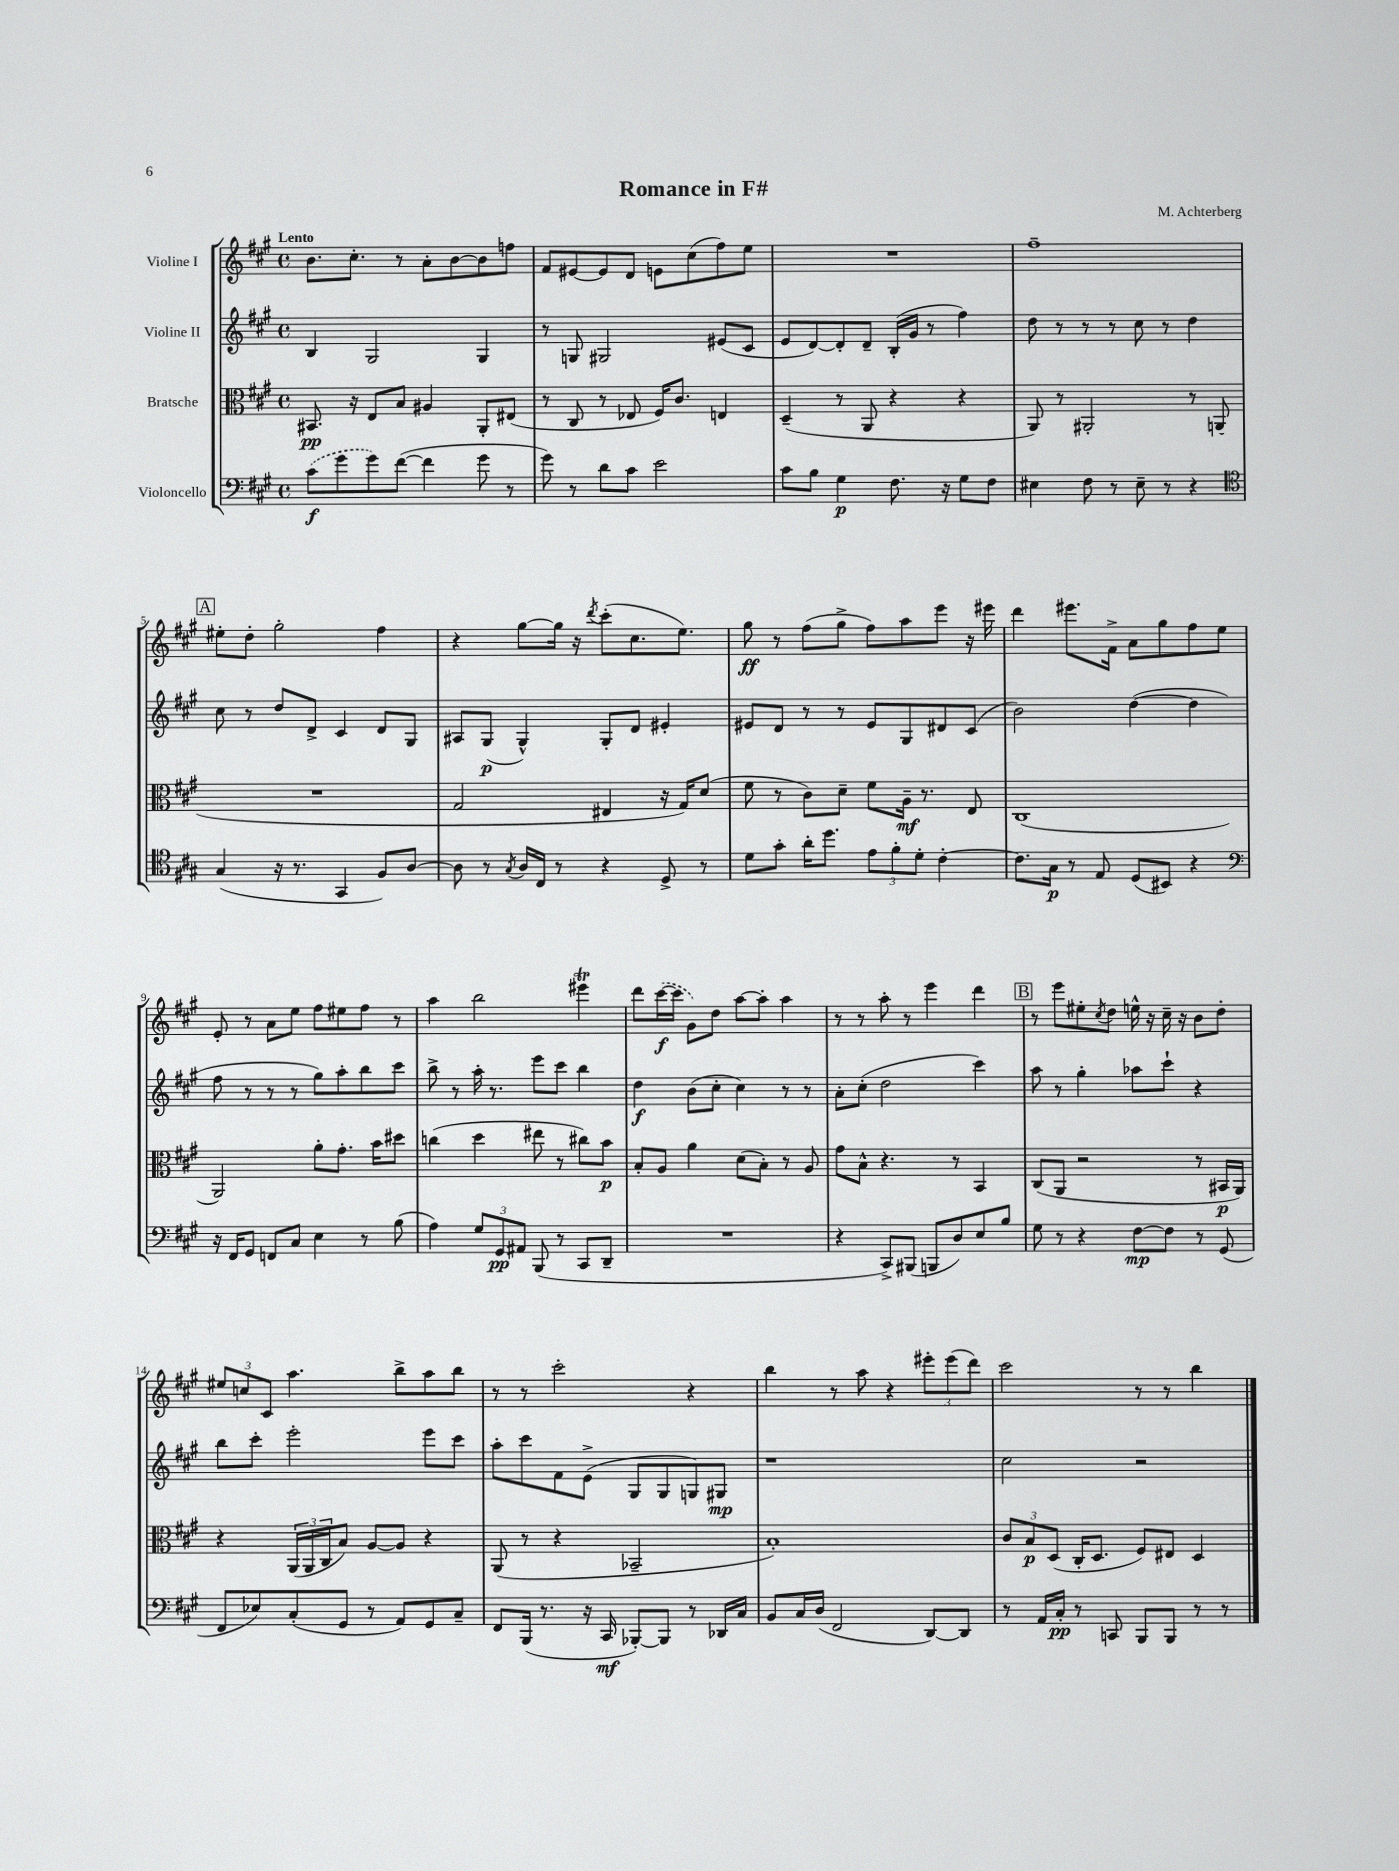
\header { title = "Romance in F#" composer = "M. Achterberg" }
<<
\new StaffGroup <<
\new Staff = "s0" \with { instrumentName = "Violine I" } {
    \clef treble \key a \major \defaultTimeSignature \time 4/4 \tempo "Lento"
    b'8. cis''8.-. r8 a'8-. b'8~ b'8 f''8 |
    fis'8 eis'8~ eis'8 d'8 e'8 cis''8( fis''8) e''8 |
    R1 |
    fis''1-- |
    \mark \markup { \box "A" } eis''8-. d''8-. gis''2-. fis''4 |
    r4 gis''8~ gis''16 r16 \acciaccatura { d'''8 } cis'''8-.( cis''8. e''8.) |
    gis''8\ff r8 fis''8( gis''8-> fis''8) a''8 e'''8 r16 eis'''16 |
    d'''4 eis'''8. fis'16-> a'8 gis''8 fis''8 e''8 |
    e'8-. r8 a'8 e''8 fis''8 eis''8 fis''8 r8 |
    a''4 b''2 eis'''4\trill |
    d'''8 \once \slurDashed cis'''16~\f( cis'''16 gis'8) d''8 a''8~ a''8-. a''4 |
    r8 r8 a''8-. r8 e'''4 d'''4 |
    \mark \markup { \box "B" } r8 e'''8 eis''8-. \acciaccatura { cis''8 } d''8 e''16-^ r16 cis''16-- r16 b'8 d''8-. |
    \tuplet 3/2 { eis''8 c''8 cis'8 } a''4. b''8-> a''8 b''8 |
    r8 r8 cis'''2-. r4 |
    b''4 r8 a''8 r4 \tuplet 3/2 { eis'''8-. eis'''8( d'''8) } |
    cis'''2 r8 r8 b''4 \bar "|." |
}
\new Staff = "s1" \with { instrumentName = "Violine II" } {
    \clef treble \key a \major \defaultTimeSignature \time 4/4
    b4 gis2 gis4 |
    r8 g8 gis2 eis'8( cis'8 |
    e'8 d'8~) d'8-. d'8-- b16-.( gis'16 r8 fis''4) |
    d''8 r8 r8 r8 cis''8 r8 d''4 |
    \mark \markup { \box "A" } cis''8 r8 d''8 d'8-> cis'4 d'8 gis8 |
    ais8 gis8\p( gis4-^) gis8-. d'8 eis'4-. |
    eis'8 d'8 r8 r8 eis'8 gis8 dis'8 cis'8( |
    b'2) d''4~( d''4 |
    fis''8 r8 r8 r8 gis''8) a''8-. b''8 cis'''8 |
    b''8-> r8 a''16-. r8. e'''8 cis'''8 b''4 |
    d''4\f b'8( cis''8-. cis''4) r8 r8 |
    a'8-. cis''8-.( d''2 cis'''4) |
    \mark \markup { \box "B" } a''8 r8 gis''4-. aes''8 cis'''8-! r4 |
    b''8 cis'''8-. e'''2-. e'''8 cis'''8 |
    a''8-. cis'''8 fis'8 e'8->( gis8 gis8 g8) gis8\mp |
    r1 |
    cis''2 r2 \bar "|." |
}
\new Staff = "s2" \with { instrumentName = "Bratsche" } {
    \clef alto \key a \major \defaultTimeSignature \time 4/4
    bis,8.\pp r16 e8 b8 ais4 a,8-. eis8( |
    r8 cis8 r8 ees8 fis16) cis'8. e4 |
    d4--( r8 a,8 r4 r4 |
    a,8) r8 ais,2-. r8 a,8( |
    \mark \markup { \box "A" } R1 |
    gis2 eis4 r16 gis16) d'8( |
    fis'8 r8 cis'8) d'8-- fis'8 a16--\mf r8. e8 |
    cis1( |
    a,2) a'8-. gis'8.-. b'16 dis''8 |
    c''4( d''4 eis''8 r8 cis''8) b'8\p |
    b8-. a8 a'4 d'8( b8-.) r8 a8 |
    gis'8 b8-^ r4. r8 b,4 |
    \mark \markup { \box "B" } cis8( a,8 r2 r8 bis,16\p a,16) |
    r4 \tuplet 3/2 { a,16( a,16 cis16 } b8) a8~ a8 r4 |
    a,8( r8 r4 bes,2-- |
    b1-.) |
    \tuplet 3/2 { cis'8 b8\p d8( } cis16-. d8. fis8) eis8 d4 \bar "|." |
}
\new Staff = "s3" \with { instrumentName = "Violoncello" } {
    \clef bass \key a \major \defaultTimeSignature \time 4/4
    \once \slurDashed cis'8\f( gis'8 gis'8) fis'8~( fis'4 gis'8 r8 |
    gis'8) r8 d'8 cis'8 e'2 |
    cis'8 b8 gis4\p fis8. r16 gis8 fis8 |
    eis4 fis8 r8 eis8-- r8 r4 |
    \mark \markup { \box "A" } \clef tenor gis4( r16 r8. gis,4 fis8) a8~ |
    a8 r8 \acciaccatura { gis8 } a16 cis16 r8 r4 d8-> r8 |
    d'8 gis'8-. a'16-. d''8. \tuplet 3/2 { e'8 fis'8-. d'8-. } cis'4~-. |
    cis'8. gis16\p r8 e8 d8( bis,8) r4 |
    \clef bass r16 fis,16 gis,8 f,8 cis8 e4 r8 b8( |
    a4) \tuplet 3/2 { gis8 gis,8\pp ais,8 } b,,8( r8 cis,8 d,8-- |
    R1 |
    r4 cis,8->) bis,,8( b,,8 d8) e8 b8 |
    \mark \markup { \box "B" } gis8 r8 r4 fis8~\mp fis8 r8 gis,8( |
    fis,8 ees8) cis8-.( gis,8 r8 a,8) gis,8 cis8-- |
    fis,8 b,,16( r8. r16 cis,16\mf bes,,8~-.) bes,,8 r8 des,16 cis16 |
    b,8 cis16 d16( fis,2 d,8~) d,8 |
    r8 a,16 cis16-.\pp r8 c,8 b,,8 b,,8 r8 r8 \bar "|." |
}
>>
>>
